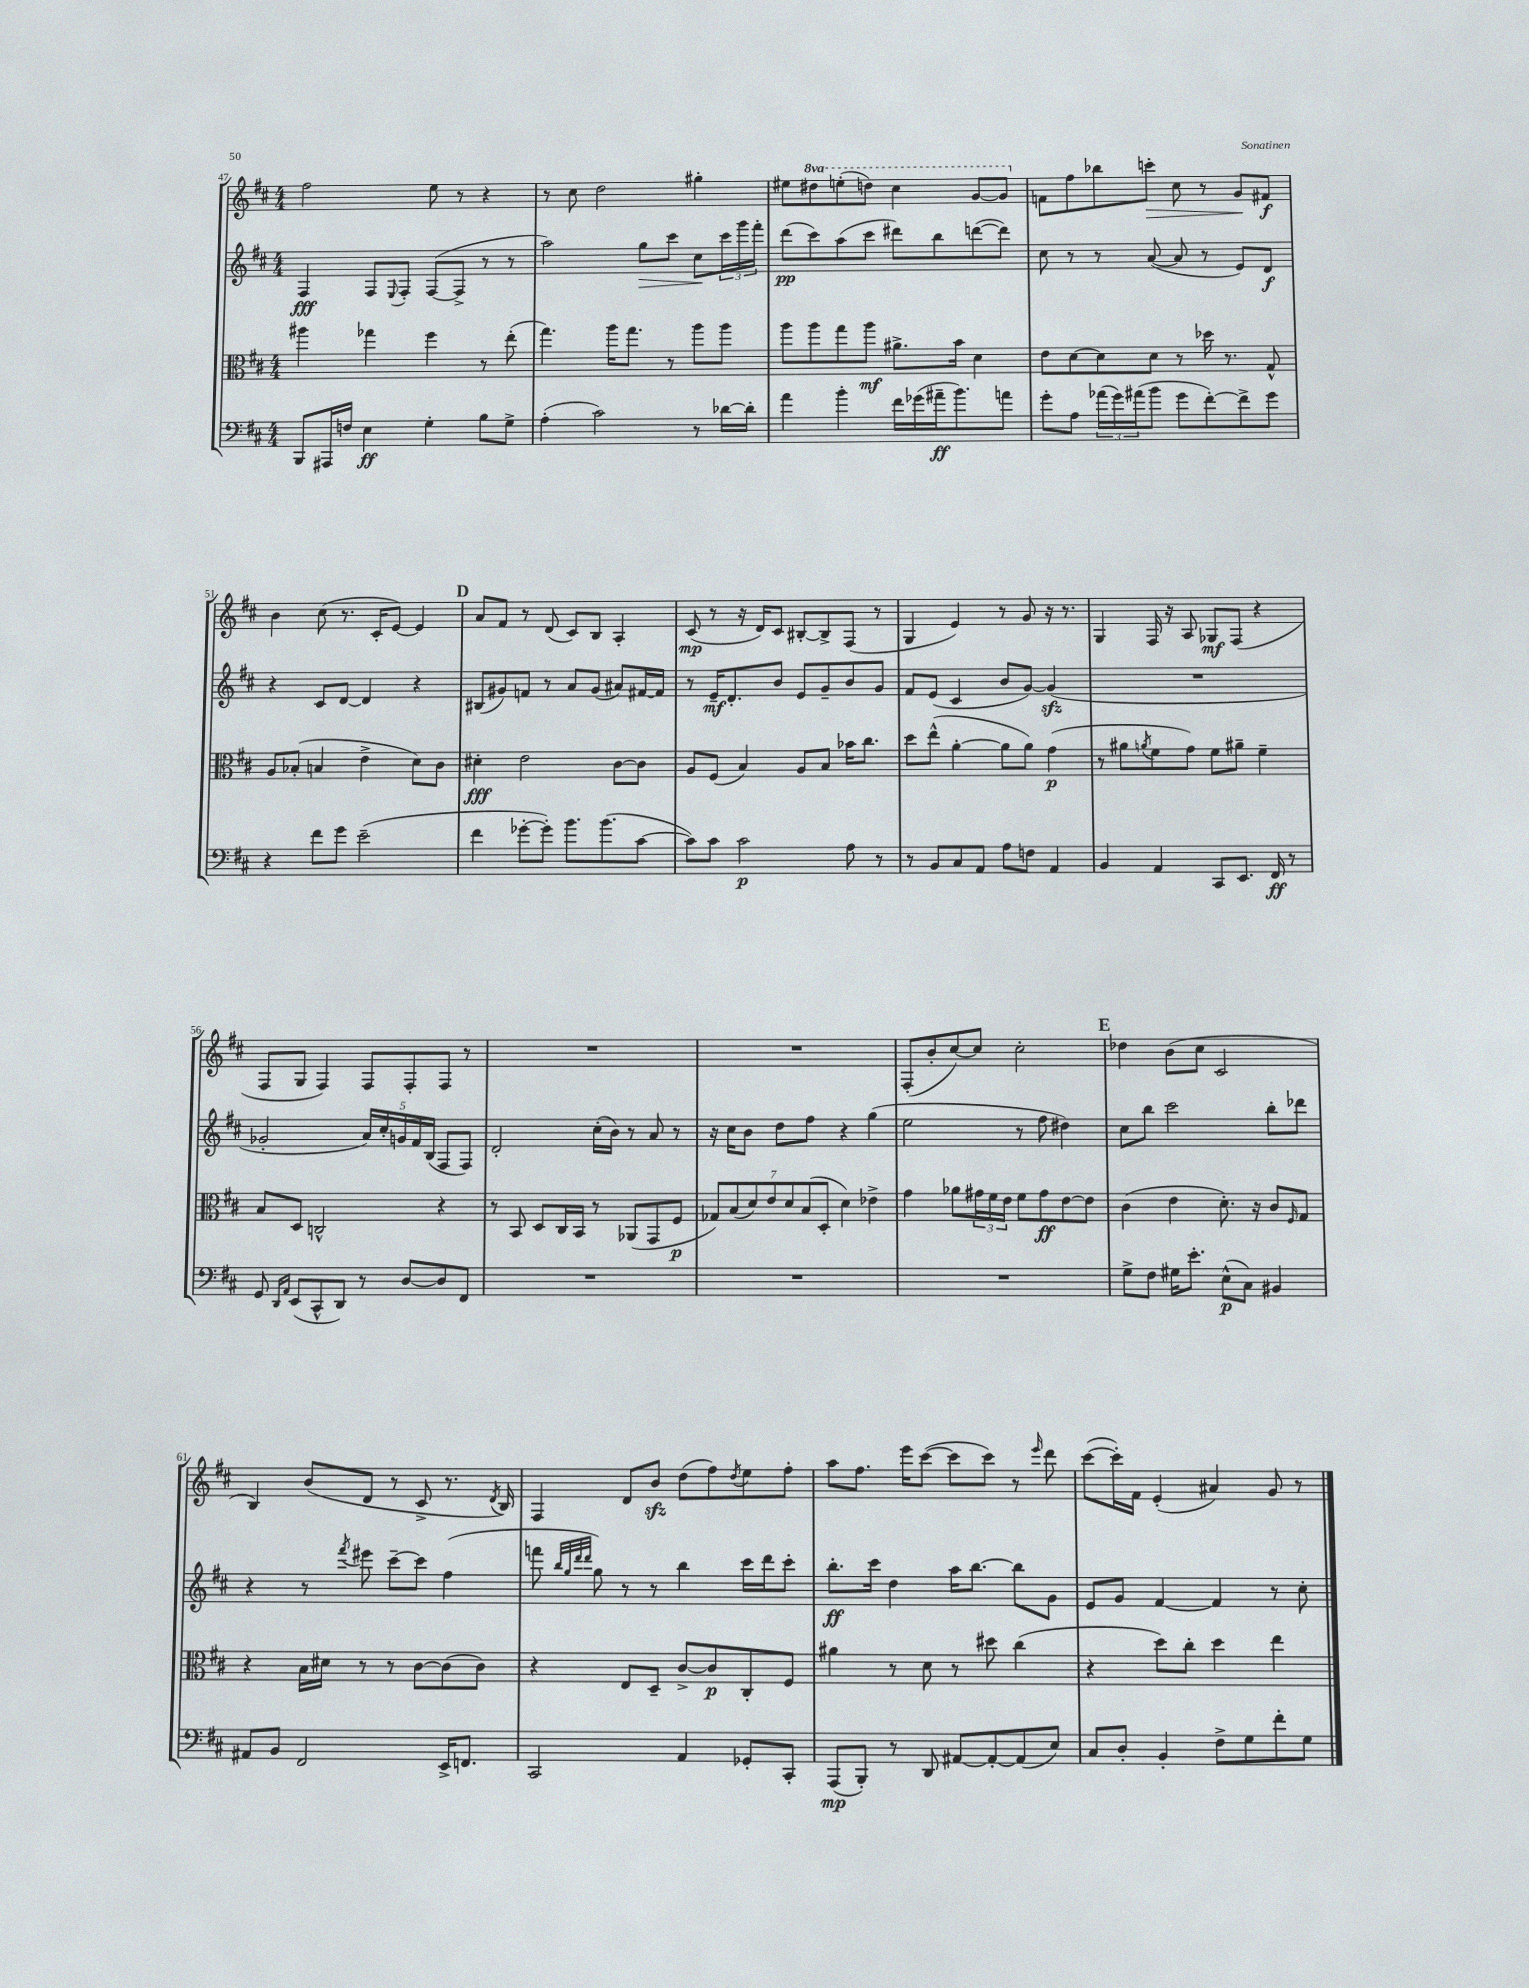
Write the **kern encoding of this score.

**kern	**kern	**kern	**kern
*staff4	*staff3	*staff2	*staff1
*clefF4	*clefC3	*clefG2	*clefG2
*k[f#c#]	*k[f#c#]	*k[f#c#]	*k[f#c#]
*M4/4	*M4/4	*M4/4	*M4/4
8BBB	4aa#	4F#	2ff#
16AAA#	.	.	.
16F	.	.	.
4E	4gg-	8F#	.
.	.	8qqE	.
.	.	8F#'	.
4G'	4ff#	([8F#	8ee
.	.	8F#^]	8r
8B	8r	8r	4r
8G^	(8ee'	8r	.
=	=	=	=
(4A'	4.gg)	2aa)	8r
.	.	.	8cc#
2c#)	.	.	2dd
.	16aa	.	.
.	8.gg	.	.
.	.	8gg	.
.	8r	8ccc#	.
8r	8aa	8cc#	4gg#'
[16d-	8aa	24ccc#	.
.	.	24ggg	.
16d-']	.	.	.
.	.	24fff#'	.
=	=	=	=
4a	8aa	(8ddd	8ee#
.	8aa	8ccc#)	8ddd#
4b'	8gg	(8aa	(8eee'
.	8aa	8ccc#	8ddd)
16f#	8.a#^	8ddd#)	4ccc#
(16g-	.	.	.
16a#~	.	8bb	.
8.b)	16b	.	.
.	4d	([8ddd	[8gg
8a	.	8ddd])	8gg]
=	=	=	=
8g'	8e	8cc#	8f
8A	[8d	8r	8ff#
(24a-	8d]	8r	8bb-
24g)	.	.	.
(24a#	.	.	.
8b	8d	([8a	8ccc'
8g	8r	8a]	8cc#
[8f#')	16dd-	8r	8r
.	8.r	.	.
8f#^]	.	8e)	8g
8g	8G^^	8d	8f#
=	=	=	=
4r	8A	4r	4b
.	(8B-'	.	.
8f#	4B	8c#	(8cc#
8g	.	[8d	8.r
(2e~	4e^	4d]	.
.	.	.	16c#'
.	.	.	[8e)
.	8d)	4r	4e]
.	8c#	.	.
=	=	=	=
4f#	4d#'	(8B#	8a
.	.	8g#)	8f#
[8g-'	2e	8f	8r
8g-'])	.	8r	(8d
8.b	.	8a	8c#)
.	.	(8g#	8B
(8.b	.	.	.
.	[8c#	8a#)	4A'
[8c#	8c#]	[16f#	.
.	.	16f#]	.
=	=	=	=
8c#])	8A	8r	(8c#
8c#	(8F#	16e~	8r
.	.	8.d'	.
2c#	4B)	.	16r
.	.	.	16d)
.	.	8b	8c#
.	8A	8e	[8B#'
.	8B	8g~	8B#^]
8A	16b-	8b	(8F#
.	8.cc#	.	.
8r	.	8g	8r
=	=	=	=
8r	8dd	8f#	4G
8BB	(8ee^^	(8e	.
8C#	[4a'	4c#	4e)
8AA	.	.	.
8A	8a]	8b	8r
8F	8a)	[8g)	8g
4AA	(4g	(4g]	16r
.	.	.	8.r
=	=	=	=
4BB	8r	1r	4G
.	8a#	.	.
.	8qa	.	.
4AA	8f#	.	16F#
.	.	.	16r
.	8g)	.	8A
8CC#	8f#	.	8G-
8.EE	8a#~	.	(8F#
.	4f#~	.	4r
16FF#	.	.	.
8r	.	.	.
=	=	=	=
8GG	8B	2g-'	8F#
16qqDD	.	.	.
16qqAA	.	.	.
(8EE	8D	.	8G
8CC#^^	2C^^	.	4F#)
8DD)	.	.	.
8r	.	20a)	8F#
.	.	20cc#'	.
.	.	20g	.
[8D	.	.	8F#'
.	.	20f#	.
.	.	(20B	.
8D]	4r	8F#	8F#
8FF#	.	8F#)	8r
=	=	=	=
1r	8r	2d'	1r
.	8BB	.	.
.	8D	.	.
.	16C#	.	.
.	16BB	.	.
.	8r	(16cc#'	.
.	.	16b)	.
.	(8AA-	8r	.
.	8GG	8a	.
.	8F#	8r	.
=	=	=	=
1r	14G-)	16r	1r
.	.	16cc#	.
.	(14B	.	.
.	.	8b	.
.	14d)	.	.
.	14e	.	.
.	.	8dd	.
.	14d	.	.
.	(14B	.	.
.	.	8ff#	.
.	14D'	.	.
.	4d)	4r	.
.	4e-^	(4gg	.
=	=	=	=
1r	4g	2ee	(8F#'
.	.	.	8b'
.	8a-	.	[8cc#)
.	24g#	.	8cc#]
.	24f#	.	.
.	24e	.	.
.	8f#	8r	2cc#'
.	8g#	8ff#	.
.	[8e	4dd#)	.
.	8e]	.	.
=	=	=	=
8G^	(4c#	8cc#	4dd-
8F#	.	8bb	.
16G#	4e	2ccc#	(8b
8.e'	.	.	.
.	.	.	8cc#
(8E^^	8.d')	.	2c#
8C#)	.	.	.
.	16r	.	.
4BB#	8c#	8bb'	.
.	16qqF#	.	.
.	8G	8ddd-	.
=	=	=	=
8AA#	4r	4r	4B)
8BB	.	.	.
2FF#	16B	8r	(8b
.	16d#	.	.
.	.	8qfff#	.
.	8r	8eee#	8d
.	8r	[8ccc#~	8r
.	[8c#	8ccc#]	8c#^
16EE^	(8c#]	(4ff#	8.r
8.FF	.	.	.
.	8c#)	.	.
.	.	.	8qd
.	.	.	16B)
=	=	=	=
2CC#	4r	8fff	4F#
.	.	32qqbb	.
.	.	32qqgg	.
.	.	32qqddd	.
.	.	32qqddd	.
.	.	8gg)	.
.	8E	8r	8d
.	8D~	8r	8b
4AA	[8c#^	4bb	(8dd
.	8c#]	.	8ff#)
.	.	.	8qdd
8GG-'	8C#'	16ccc#	8ee
.	.	16ddd	.
8CC#'	8F#	8ccc#'	8ff#'
=	=	=	=
(8AAA	4a#	8.bb'	8aa
8BBB')	.	.	8.ff#
.	.	16ccc#	.
8r	8r	4dd	.
.	.	.	16eee
8DD	8d	.	([8ccc#
[8AA#	8r	16aa	8ccc#]
.	.	[8.bb	.
8AA#'_	8dd#	.	8ccc#)
(8AA#]	(4cc#	8bb]	8r
.	.	.	16qqeee
8E)	.	8g	8ddd
=	=	=	=
8C#	4r	8e	([8ccc#
8D'	.	8g	16ccc#'])
.	.	.	16f#
4BB'	8dd)	[4f#	(4e'
.	8cc#'	.	.
8F#^	4dd	4f#]	4a#)
8G	.	.	.
8f#'	4ee	8r	8g
8G	.	8cc#'	8r
==	==	==	==
*-	*-	*-	*-
